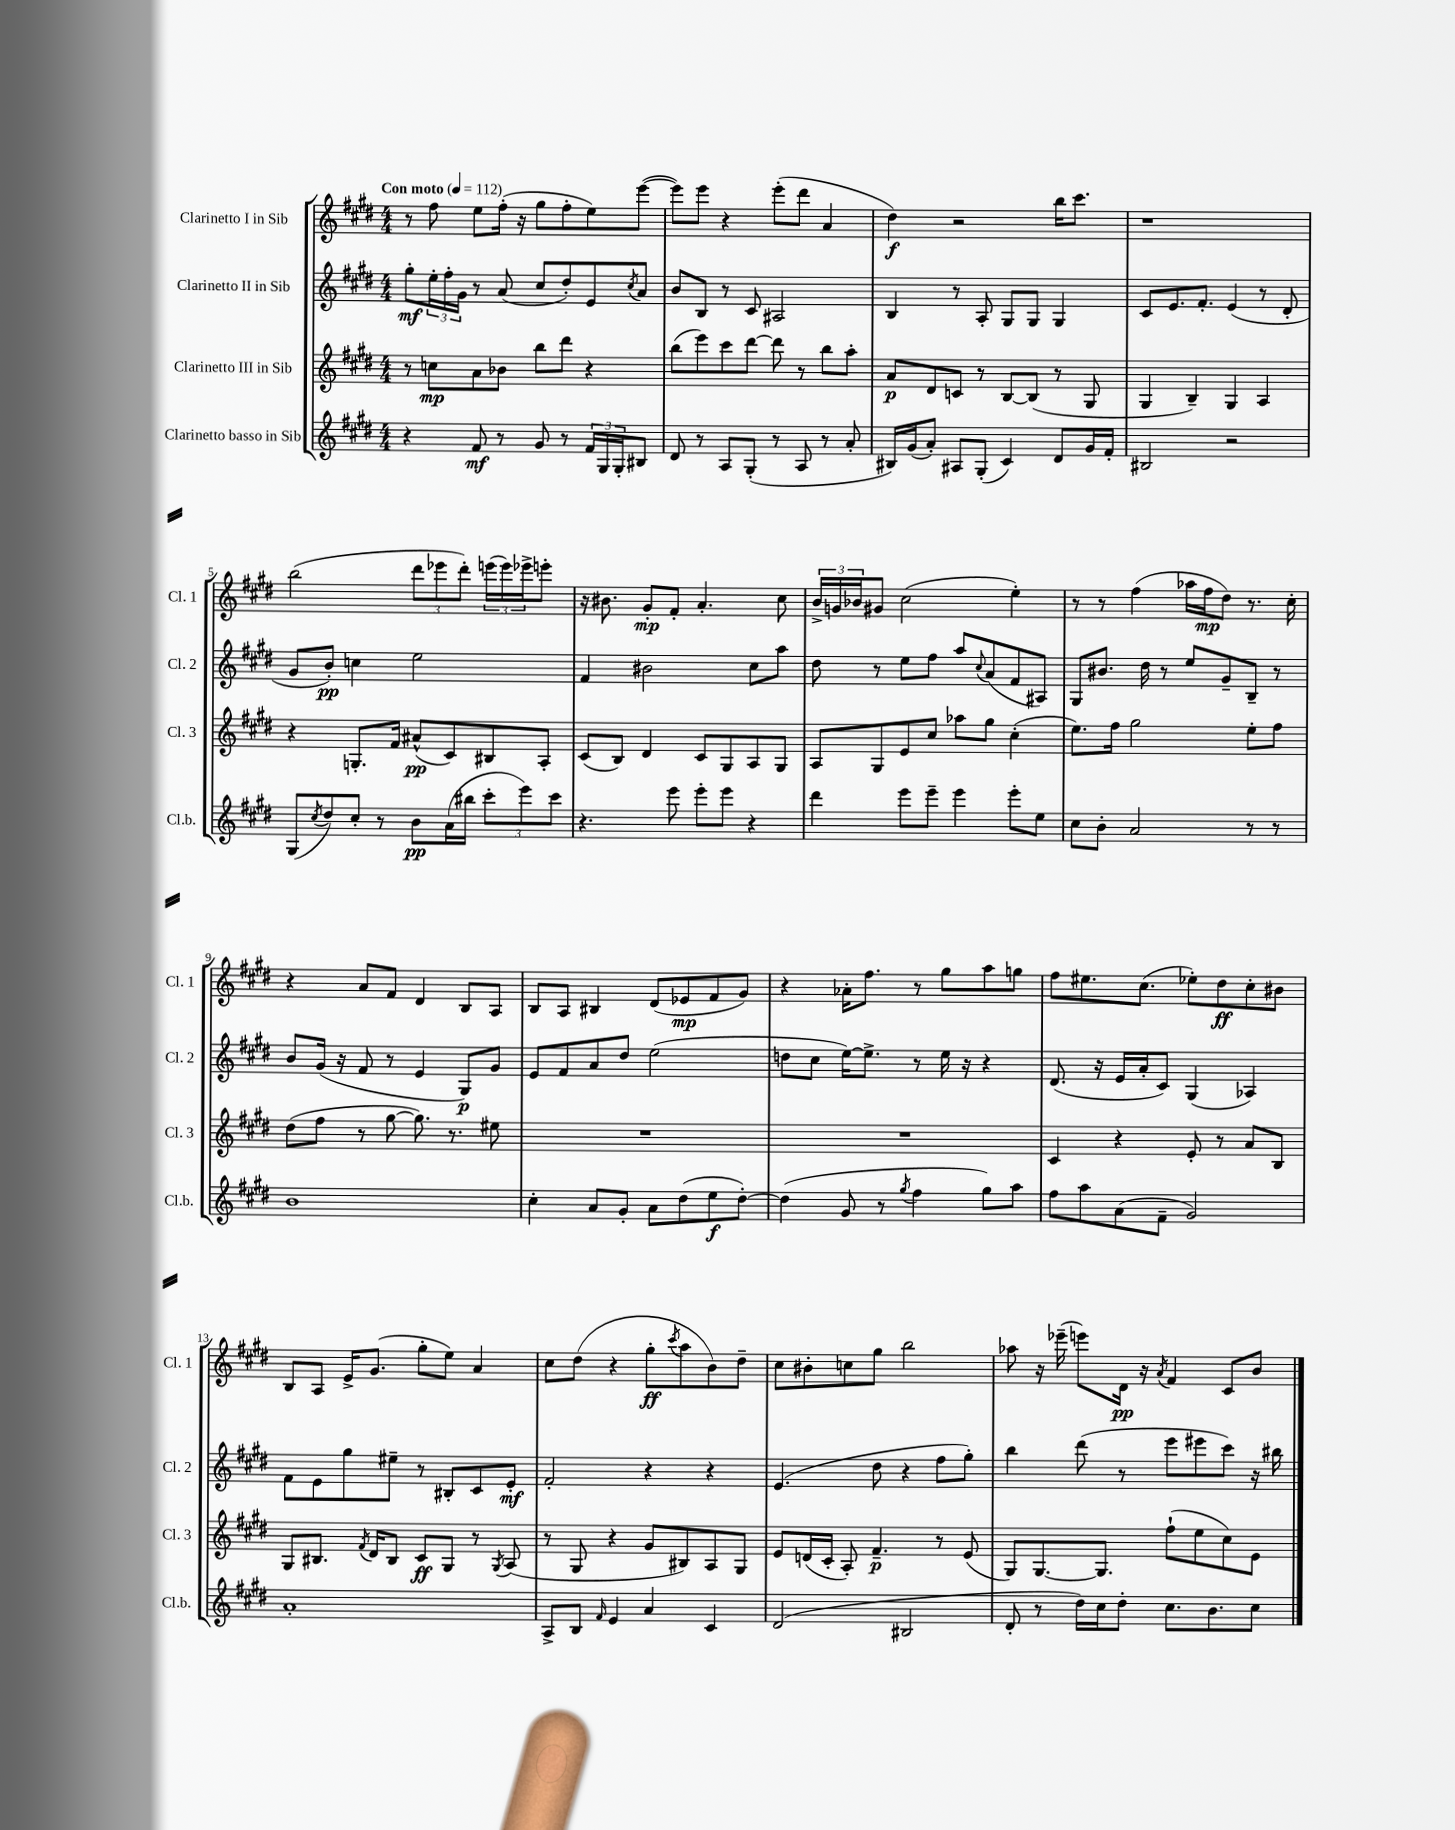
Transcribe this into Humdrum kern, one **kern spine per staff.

**kern	**kern	**kern	**kern
*staff4	*staff3	*staff2	*staff1
*clefG2	*clefG2	*clefG2	*clefG2
*k[f#c#g#d#]	*k[f#c#g#d#]	*k[f#c#g#d#]	*k[f#c#g#d#]
*M4/4	*M4/4	*M4/4	*M4/4
*MM112	*MM112	*MM112	*MM112
4r	8r	8gg#'	8r
.	8cc	24ee'	8ff#
.	.	24ff#'	.
.	.	24g#	.
8f#	8a	8r	8ee
8r	8b-	(8a	(16ff#'
.	.	.	16r
8g#	8bb	8cc#	8gg#
8r	8ddd#	8dd#')	8ff#'
24f#	4r	8e	8ee)
24G#	.	.	.
24G#'	.	.	.
.	.	8qcc#	.
8B#	.	8a	([8eee
=	=	=	=
8d#	(8bb	8b	8eee])
8r	8eee)	8B	8eee
8A	8ccc#	8r	4r
(8G#'	[8ddd#	8c#	.
8r	8ddd#]	2A#	(8eee'
8A	8r	.	8ddd#
8r	8bb	.	4a
8a'	8aa'	.	.
=	=	=	=
16B#)	8a	4B	4dd#)
(16g#	.	.	.
8a')	8d#	.	.
8A#	8c	8r	2r
(8G#'	8r	8A'	.
4c#)	[8B	8G#	.
.	(8B]	8G#	.
8d#	8r	4G#	16bb
.	.	.	8.ccc#
16g#	8G#	.	.
16f#'	.	.	.
=	=	=	=
2B#	4G#	8c#	1r
.	.	8.e	.
.	4B~)	.	.
.	.	8.f#'	.
2r	4G#	(4e	.
.	4A	8r	.
.	.	8d#'	.
=	=	=	=
(8G#	4r	8g#	(2bb
8qcc#	.	.	.
8dd#)	.	8b')	.
8cc#'	8.G'	4cc	.
8r	.	.	.
.	16f#	.	.
8b	(8a#^^	2ee	12ddd#
.	.	.	12eee-
(16a	8c#)	.	.
.	.	.	12ddd#')
16bb#	.	.	.
12ccc#'	8B#	.	(24eee
.	.	.	24eee)
12eee)	.	.	24eee-^
.	8A'	.	8eee'
12ccc#	.	.	.
=	=	=	=
4.r	(8c#	4f#	16r
.	.	.	8.b#
.	8B)	.	.
.	4d#	2b#	8g#'
8eee	.	.	8f#'
8eee'	8c#	.	4.a'
8eee	8G#	.	.
4r	8A	8cc#	.
.	8G#	8aa	8cc#
=	=	=	=
4ddd#	8A	8dd#	24b^
.	.	.	24g
.	.	.	24b-
.	8G#	8r	8g#
8eee	8e	8ee	(2cc#
8eee~	8cc#	8ff#	.
4eee	8aa-	8aa	.
.	.	8qqcc#	.
.	8gg#	(8a	.
8eee'	(4cc#'	8f#	4ee')
8ee	.	8A#)	.
=	=	=	=
8cc#	8.ee)	8G#	8r
8b'	.	8.b#	8r
.	16ff#	.	.
2a	2gg#	.	(4ff#
.	.	16dd#	.
.	.	8r	.
.	.	8ee	16aa-
.	.	.	16ff#
.	.	8g#~	8dd#)
8r	8ee'	8B~	8.r
8r	8ff#	8r	.
.	.	.	16cc#'
=	=	=	=
1b	(8dd#	8b	4r
.	8ff#	(16g#	.
.	.	16r	.
.	8r	8f#	8a
.	[8gg#	8r	8f#
.	8.gg#])	4e	4d#
.	8.r	.	.
.	.	8G#)	8B
.	8ee#	8g#	8A
=	=	=	=
4cc#'	1r	8e	8B
.	.	8f#	8A
8a	.	8a	4B#
8g#'	.	8dd#	.
8a	.	(2ee	(8d#
(8dd#	.	.	8e-
8ee	.	.	8f#
[8dd#')	.	.	8g#)
=	=	=	=
(4dd#]	1r	8dd	4r
.	.	8cc#	.
8g#	.	[16ee)	16a-'
.	.	8.ee^]	8.ff#
8r	.	.	.
8qgg#	.	.	.
4ff#	.	8r	8r
.	.	16ee	8gg#
.	.	16r	.
8gg#)	.	4r	8aa
8aa	.	.	8gg
=	=	=	=
8ff#	4c#	(8.d#	8ff#
8aa	.	.	8.ee#
.	.	16r	.
(8a	4r	16e	.
.	.	16a'	(8.cc#
8f#~	.	8c#)	.
2g#)	8e'	(4G#	8ee-')
.	8r	.	8dd#
.	8a	4A-)	8cc#'
.	8B	.	8b#
=	=	=	=
1a'	8G#	8f#	8B
.	8.B#	8e	8A
.	.	8gg#	16e^
.	8qf#	.	.
.	16d#	.	(8.g#
.	8B#	8ee#~	.
.	8c#	8r	8gg#'
.	8G#	8B#'	8ee)
.	8r	8c#	4a
.	8qG#	.	.
.	(8A	8e'	.
=	=	=	=
8A^	8r	2f#'	8cc#
8B	8G#	.	(8dd#
16qqf#	.	.	.
4e	4r	.	4r
4a	8g#	4r	8gg#'
.	.	.	8qccc#
.	8B#)	.	8aa
4c#	8A	4r	8b)
.	8G#	.	8dd#~
=	=	=	=
(2d#	8e	(4.e	8cc#
.	(16d	.	8b#'
.	16c#'	.	.
.	8A')	.	8cc
.	4.f#~	8dd#	8gg#
2B#	.	4r	2bb
.	8r	8ff#	.
.	(8e	8gg#')	.
=	=	=	=
8d#'	8G#)	4bb	8aa-
8r	[8.G#	.	16r
.	.	.	(16eee-~
16dd#)	.	(8ddd#	8eee)
16cc#	8.G#]	.	.
8dd#'	.	8r	16d#
.	.	.	16r
.	.	.	8qa
8.cc#	(8ff#`	8eee	4f#
.	8ee	8eee#	.
8.b	.	.	.
.	8cc#)	8ccc#)	8c#
8cc#	8e	16r	8b
.	.	16bb#	.
==	==	==	==
*-	*-	*-	*-
